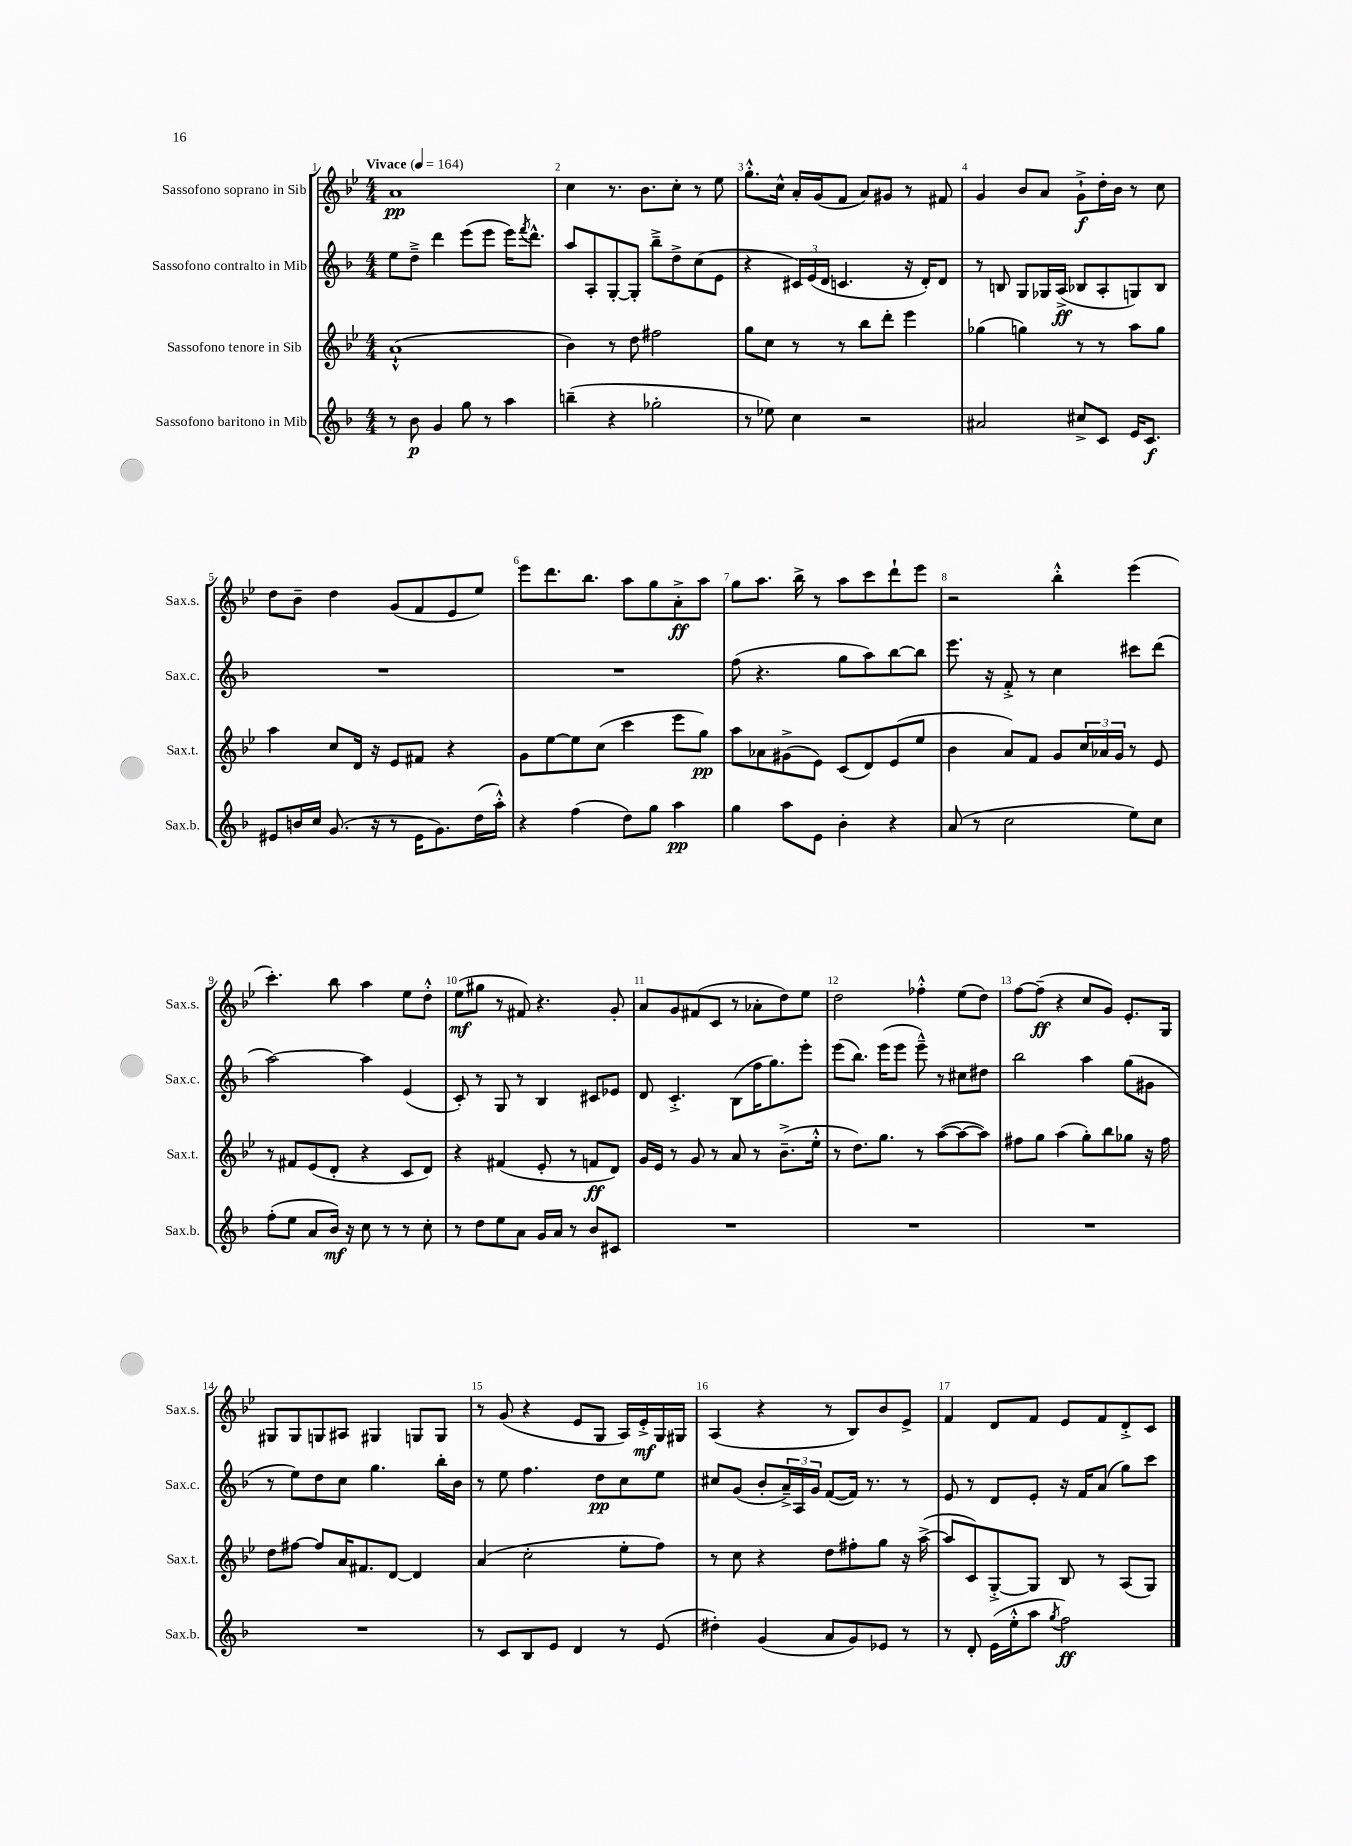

**kern	**kern	**kern	**kern
*staff4	*staff3	*staff2	*staff1
*clefG2	*clefG2	*clefG2	*clefG2
*k[b-]	*k[b-e-]	*k[b-]	*k[b-e-]
*M4/4	*M4/4	*M4/4	*M4/4
*MM164	*MM164	*MM164	*MM164
8r	(1a`^^	8ee\L	1a
8b-\	.	8dd~^\J	.
4g/	.	4ddd\	.
8gg\	.	(8eee\L	.
8r	.	8eee\J	.
4aa\	.	16eee\LK)	.
.	.	8qfff/	.
.	.	8.ddd^^\J	.
=	=	=	=
(4bb~\	4b-\)	8aa/L	4cc\
.	.	8A'/	.
4r	8r	[8G'/	8.r
.	8dd\	8G'/]J	.
.	.	.	8.b-\L
2gg-'\	2ff#\	8bb-~^\L	.
.	.	8dd^\	8cc'\J
.	.	(8cc\	8r
.	.	8e\J	8ee-\
=	=	=	=
8r	8gg\L	4r	8.gg'^^\L
8ee-\)	8cc\J	.	.
.	.	.	16cc^^\Jk
4cc\	8r	24c#/LL)	16a'/LL
.	.	(24e/	.
.	.	.	(16g/J
.	.	24d/JJ	.
.	8r	4.c/	8f/J
2r	8bb-\L	.	8a/L)
.	8ddd'\J	.	8g#/J
.	4eee-\	16r	8r
.	.	16d'/LK)	.
.	.	8d/J	8f#/
=	=	=	=
2a#/	(4gg-\	8r	4g/
.	.	8B/	.
.	4gg\)	8G/L	8b-/L
.	.	16G-/L	8a/J
.	.	(16A^/JJ	.
8cc#^/L	8r	8B-/L	8g`^\L
8c/J	8r	8A'/	16dd'\L
.	.	.	16b-\JJ
16e/LK	8aa\L	8G/)	8r
8.c/J	.	.	.
.	8gg\J	8B-/J	8cc\
=	=	=	=
8e#/L	4aa\	1r	8dd\L
16b/L	.	.	8b-~\J
16cc/JJ	.	.	.
(8.g/	8cc/L	.	4dd\
.	16d/Jk	.	.
16r	16r	.	.
8r	8e-/L	.	(8g/L
16e#\LK	8f#/J	.	8f/
8.g\)	.	.	.
.	4r	.	8e-/
(16dd\L	.	.	8ee-/J)
16aa'^^\JJ)	.	.	.
=	=	=	=
4r	8g\L	1r	8eee-\L
.	[8ee-\	.	8.ddd\
(4ff\	8ee-\]	.	.
.	.	.	8.bb-\J
.	(8cc\J	.	.
8dd\L)	4ccc\	.	8aa\L
8gg\J	.	.	8gg\
4aa\	8eee-\L	.	8a'^\
.	8gg\J)	.	8aa\J
=	=	=	=
4gg\	8aa\L	(8ff\	8gg\L
.	8a-\	4.r	8.aa\J
8aa\L	(8g#^\	.	.
.	.	.	16bb-^\
8e\J	8e-\J)	.	8r
4b-'\	(8c/L	8gg\L	8aa\L
.	8d/)	8aa\)	8ccc\
4r	(8e-/	[8bb-\	8ddd`\
.	8ee-/J	8bb-\]J	8eee-\J
=	=	=	=
(8a/	4b-\	8.eee\	2r
8r	.	.	.
.	.	16r	.
2cc\	8a/L)	8f'^/	.
.	8f/J	8r	.
.	8g/L	4cc\	4bb-'^^\
.	24cc/L	.	.
.	24a-/	.	.
.	24g/JJ	.	.
8ee\L)	8r	8ccc#\L	(4eee-\
8cc\J	8e-/	(8ddd\J	.
=	=	=	=
(8ff'\L	8r	[2aa\)	4.ccc'\)
8ee\J	8f#/L	.	.
8a/L	(8e-/	.	.
16b-/Jk)	8d'/J	.	8bb-\
16r	.	.	.
8cc\	4r	4aa\]	4aa\
8r	.	.	.
8r	8c/L	(4e/	8ee-\L
8cc'\	8d/J)	.	8dd'^^\J
=	=	=	=
8r	4r	8c'/)	(8ee-\L
8dd\L	.	8r	8gg#\J
8ee\	(4f#/	8G/	8r
8a\J	.	8r	8f#/)
16g/LL	8e-'/	4B-/	4.r
16a/JJ	.	.	.
8r	8r	.	.
8b-/L	8f/L	8c#/L	.
8c#/J	8d/J)	8e-/J	8g'/
=	=	=	=
1r	16g/LL	8d/	8a/L
.	16e-/JJ	.	.
.	8r	4.c'^/	8g/
.	8g/	.	(8f#/
.	8r	.	8c/J
.	8a/	(8B-\L	8r
.	8r	16ff\K	8a-'\L
.	.	8.gg\)	.
.	(8.b-~^\L	.	8dd\)
.	.	8eee'\J	8ee-\J
.	16ee-'^^\Jk	.	.
=	=	=	=
1r	8r	(8eee\L	2dd\
.	8.dd\L)	8.bb-\J)	.
.	8.gg\J	(16eee\LK	.
.	.	8eee\J	.
.	8r	8eee~^^\)	4ff-'^^\
.	([8aa\L	8r	.
.	8aa\_	8cc#\L	(8ee-\L
.	8aa\]J)	8dd#\J	8dd\J)
=	=	=	=
1r	8ff#\L	2bb-\	[8ff\L
.	8gg\J	.	(8ff~\]J
.	(4aa\	.	4r
.	8gg'\L)	4aa\	8cc/L
.	8bb-\	.	8g/J)
.	8gg-\J	(8gg\L	8.e-'/L
.	16r	8g#\J	.
.	16ff#\	.	16G/Jk
=	=	=	=
1r	8dd\L	8r	8G#/L
.	[8ff#\J	8ee\L)	8G#/
.	8ff#/]L	8dd\	8G/
.	16a/K	8cc\J	8A#/J
.	8.f#/	.	.
.	.	4.gg\	4G#/
.	[8d/J	.	.
.	4d/]	.	8G/L
.	.	16bb-'\LL	8G/J
.	.	16b-\JJ	.
=	=	=	=
8r	(4a/	8r	8r
8c/L	.	8ee\	(8g/
8B-/	2cc'\	4.ff\	4r
8e/J	.	.	.
4d/	.	.	8e-/L
.	.	8dd\L	8G/J
8r	8ee-'\L	8cc\	16A/LL)
.	.	.	16e-'^/
(8e/	8ff\J)	8ee\J	16G/
.	.	.	16G#/JJ
=	=	=	=
4dd#'\)	8r	8cc#/L	(4A/
.	8cc\	(8g/J	.
(4g/	4r	8b-'/L	4r
.	.	24a~^/L)	.
.	.	24A/	.
.	.	24g/JJ	.
8a/L	8dd\L	([8f/L	8r
8g/)	8ff#'\	16f/]Jk)	8B-/L)
.	.	8.r	.
8e-/J	8gg\J	.	8b-/
8r	16r	8r	8e-^/J
.	([16aa^\	.	.
=	=	=	=
8r	8aa/]L	8e/	4f/
8d'/	8c/)	8r	.
(16e\LL	[8G'^/	8d/L	8d/L
16ee'^^\J	.	.	.
8aa\J	8G/]J	8e'/J	8f/J
8qgg/	.	.	.
2ff\)	8B-/	16r	8e-/L
.	.	16f/LK	.
.	8r	(8a/J	8f/
.	(8A/L	8gg\L)	8d'^/
.	8G/J)	8ccc\J	8c/J
==	==	==	==
*-	*-	*-	*-
